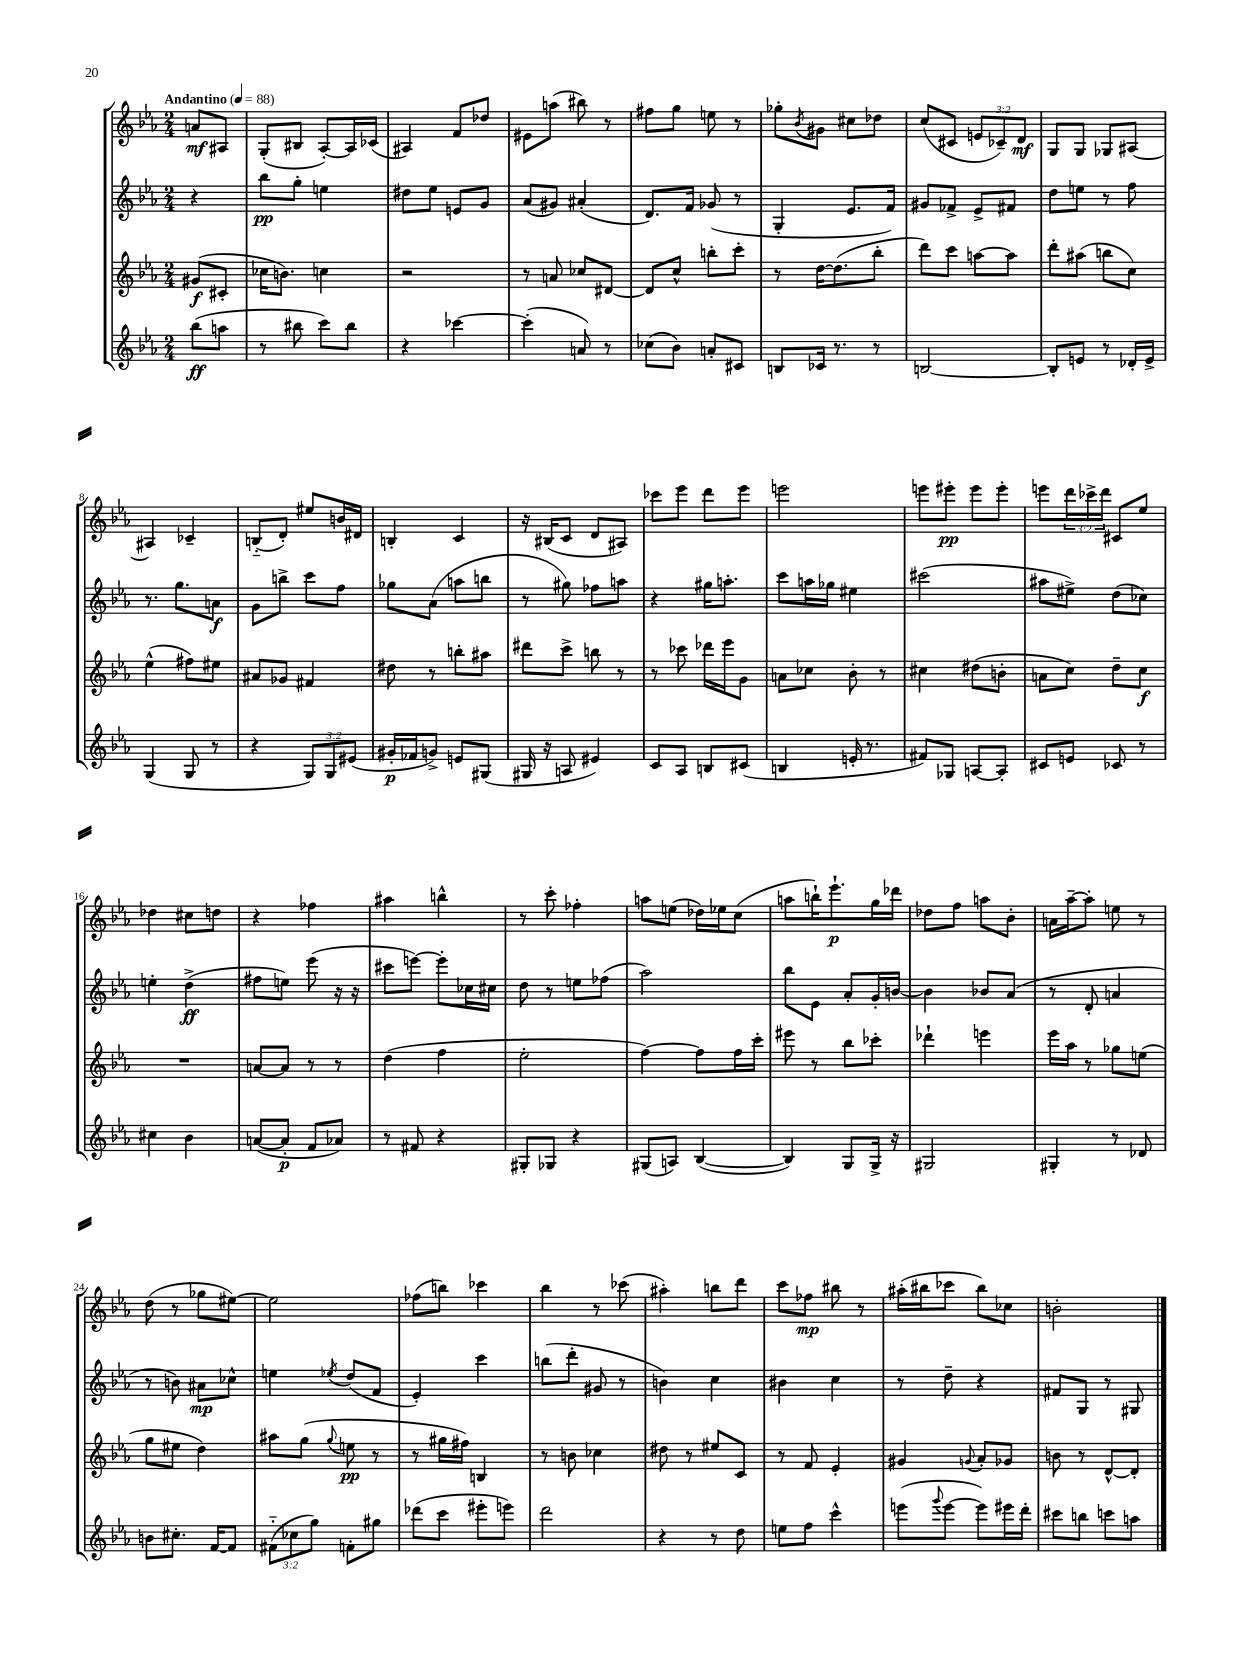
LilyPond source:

<<
\new StaffGroup <<
\new Staff = "s0" {
    \clef treble \key ees \major \numericTimeSignature \time 2/4 \override Staff.TupletNumber.text = #tuplet-number::calc-fraction-text \partial 4 \tempo "Andantino" 4 = 88
    a'8\mf ais8 |
    g8-.( bis8 aes8~-.) aes16 ces'16( |
    ais4) f'8 des''8 |
    eis'8 a''8( bis''8) r8 |
    fis''8 g''8 e''8 r8 |
    ges''8-. \acciaccatura { bes'8 } gis'8 cis''8 des''8 |
    c''8( cis'8 \tuplet 3/2 { e'8 ces'8--) d'8\mf } |
    g8 g8 ges8 ais8~ |
    ais4 ces'4-- |
    b8-_( d'8-.) eis''8 b'16 dis'16 |
    b4-. c'4 |
    r16 bis16( c'8 d'8 ais8) |
    ces'''8 ees'''8 d'''8 ees'''8 |
    e'''2 |
    e'''8 eis'''8-.\pp eis'''8 eis'''8-. |
    e'''8 \tuplet 3/2 { d'''16 ces'''16-> d'''16 } cis'8 ees''8 |
    des''4 cis''8 d''8 |
    r4 fes''4 |
    ais''4 b''4-^ |
    r8 c'''8-. fes''4-. |
    a''8 e''8( des''16) ees''16 c''8( |
    a''8 b''16-!) ees'''8.-!\p g''16 des'''16 |
    des''8 f''8 a''8 bes'8-. |
    a'16 aes''16~-- aes''8-. e''8 r8 |
    d''8( r8 ges''8 eis''8~) |
    eis''2 |
    fes''8( b''8) ces'''4 |
    bes''4 r8 ces'''8( |
    ais''4-.) b''8 d'''8 |
    c'''8 fes''8\mp bis''8 r8 |
    ais''16-.( bis''16 ces'''8 bis''8) ces''8 |
    b'2-. \bar "|." |
}
\new Staff = "s1" {
    \clef treble \key ees \major \numericTimeSignature \time 2/4 \partial 4
    r4 |
    bes''8\pp g''8-. e''4 |
    dis''8 ees''8 e'8 g'8 |
    aes'8( gis'8) ais'4-.( |
    d'8.) f'16 ges'8( r8 |
    g4-. ees'8. f'16) |
    gis'8 fes'8-> ees'8-> fis'8 |
    d''8 e''8 r8 f''8 |
    r8. g''8. a'8\f |
    g'8 b''8-> c'''8 f''8 |
    ges''8 aes'8( a''8 b''8 |
    r8 gis''8) fes''8 a''8 |
    r4 gis''16 a''8.-. |
    c'''8 a''16 ges''16 eis''4 |
    cis'''2( |
    ais''8 eis''8->) d''8( ces''8) |
    e''4-. d''4->\ff( |
    fis''8 e''8) ees'''8( r16 r16 |
    cis'''8 e'''8~) e'''8-. ces''16 cis''16 |
    d''8 r8 e''8 fes''8( |
    aes''2) |
    bes''8 ees'8 aes'8-. g'16-. b'16~ |
    b'4 bes'8 aes'8( |
    r8 d'8-. a'4 |
    r8 b'8) ais'8\mp ces''8-^ |
    e''4 \acciaccatura { ees''8 } d''8( f'8 |
    ees'4-.) c'''4 |
    b''8( d'''8-. gis'8 r8 |
    b'4) c''4 |
    bis'4 c''4 |
    r8 d''8-- r4 |
    fis'8 g8 r8 gis8 \bar "|." |
}
\new Staff = "s2" {
    \clef treble \key ees \major \numericTimeSignature \time 2/4 \partial 4
    gis'8\f( cis'8-. |
    ces''16 b'8.) c''4 |
    r2 |
    r8 a'8 ces''8 dis'8~ |
    dis'8 c''8-^ b''8-. c'''8-. |
    r8 d''16~ d''8.( bes''8-. |
    d'''8) c'''8 a''8~ a''8 |
    d'''8-. ais''8( b''8 c''8) |
    ees''4-^( fis''8) eis''8 |
    ais'8 ges'8 fis'4 |
    dis''8 r8 b''8-. ais''8 |
    dis'''8 c'''8-> b''8 r8 |
    r8 ces'''8 des'''16 ees'''16 g'8 |
    a'8 ces''8 bes'8-. r8 |
    cis''4 dis''8( b'8-. |
    a'8 c''8) d''8-- c''8\f |
    R2 |
    a'8~ a'8 r8 r8 |
    d''4( f''4 |
    ees''2-. |
    f''4~) f''8 f''16 c'''16-. |
    eis'''8 r8 bes''8 ces'''8-. |
    des'''4-! e'''4 |
    ees'''16 aes''16 r8 ges''8 e''8( |
    g''8 eis''8 d''4) |
    ais''8 g''8( \appoggiatura { g''8 } e''8\pp r8 |
    r8 gis''16 fis''16) b4 |
    r8 b'8 ces''4 |
    dis''8 r8 eis''8 c'8 |
    r8 f'8 ees'4-. |
    gis'4 \appoggiatura { g'8 } aes'8-. ges'8 |
    b'8 r8 d'8~-^ d'8-. \bar "|." |
}
\new Staff = "s3" {
    \clef treble \key ees \major \numericTimeSignature \time 2/4 \override Staff.TupletNumber.text = #tuplet-number::calc-fraction-text \partial 4
    bes''8\ff( a''8 |
    r8 bis''8 c'''8) bis''8 |
    r4 ces'''4~ |
    ces'''4-.( a'8) r8 |
    ces''8( bes'8) a'8-. cis'8 |
    b8 ces'16 r8. r8 |
    b2~ |
    b8-. e'8 r8 des'16-. e'16-> |
    g4( g8 r8 |
    r4 \tuplet 3/2 { g8) g8 eis'8( } |
    gis'16-.\p fes'16 g'8->) e'8 gis8( |
    gis16 r16 a8 eis'4) |
    c'8 aes8 b8 cis'8( |
    b4 e'16-. r8. |
    fis'8) ges8 a8~ a8-. |
    cis'8 e'8 ces'8 r8 |
    cis''4 bes'4 |
    a'8~( a'8-.\p f'8 aes'8) |
    r8 fis'8 r4 |
    gis8-. ges8 r4 |
    gis8( a8) bes4~( |
    bes4) g8 g16-> r16 |
    gis2 |
    gis4-. r8 des'8 |
    b'8 cis''8.-. f'16~ f'8 |
    \tuplet 3/2 { fis'8-_( ces''8 g''8) } f'8-. gis''8 |
    des'''8( c'''8 eis'''8-. e'''8) |
    d'''2 |
    r4 r8 d''8 |
    e''8 f''8 c'''4-^ |
    e'''8( \appoggiatura { g'''8 } e'''8~ e'''8) eis'''16 d'''16-. |
    cis'''8 b''8 c'''8 a''8 \bar "|." |
}
>>
>>
